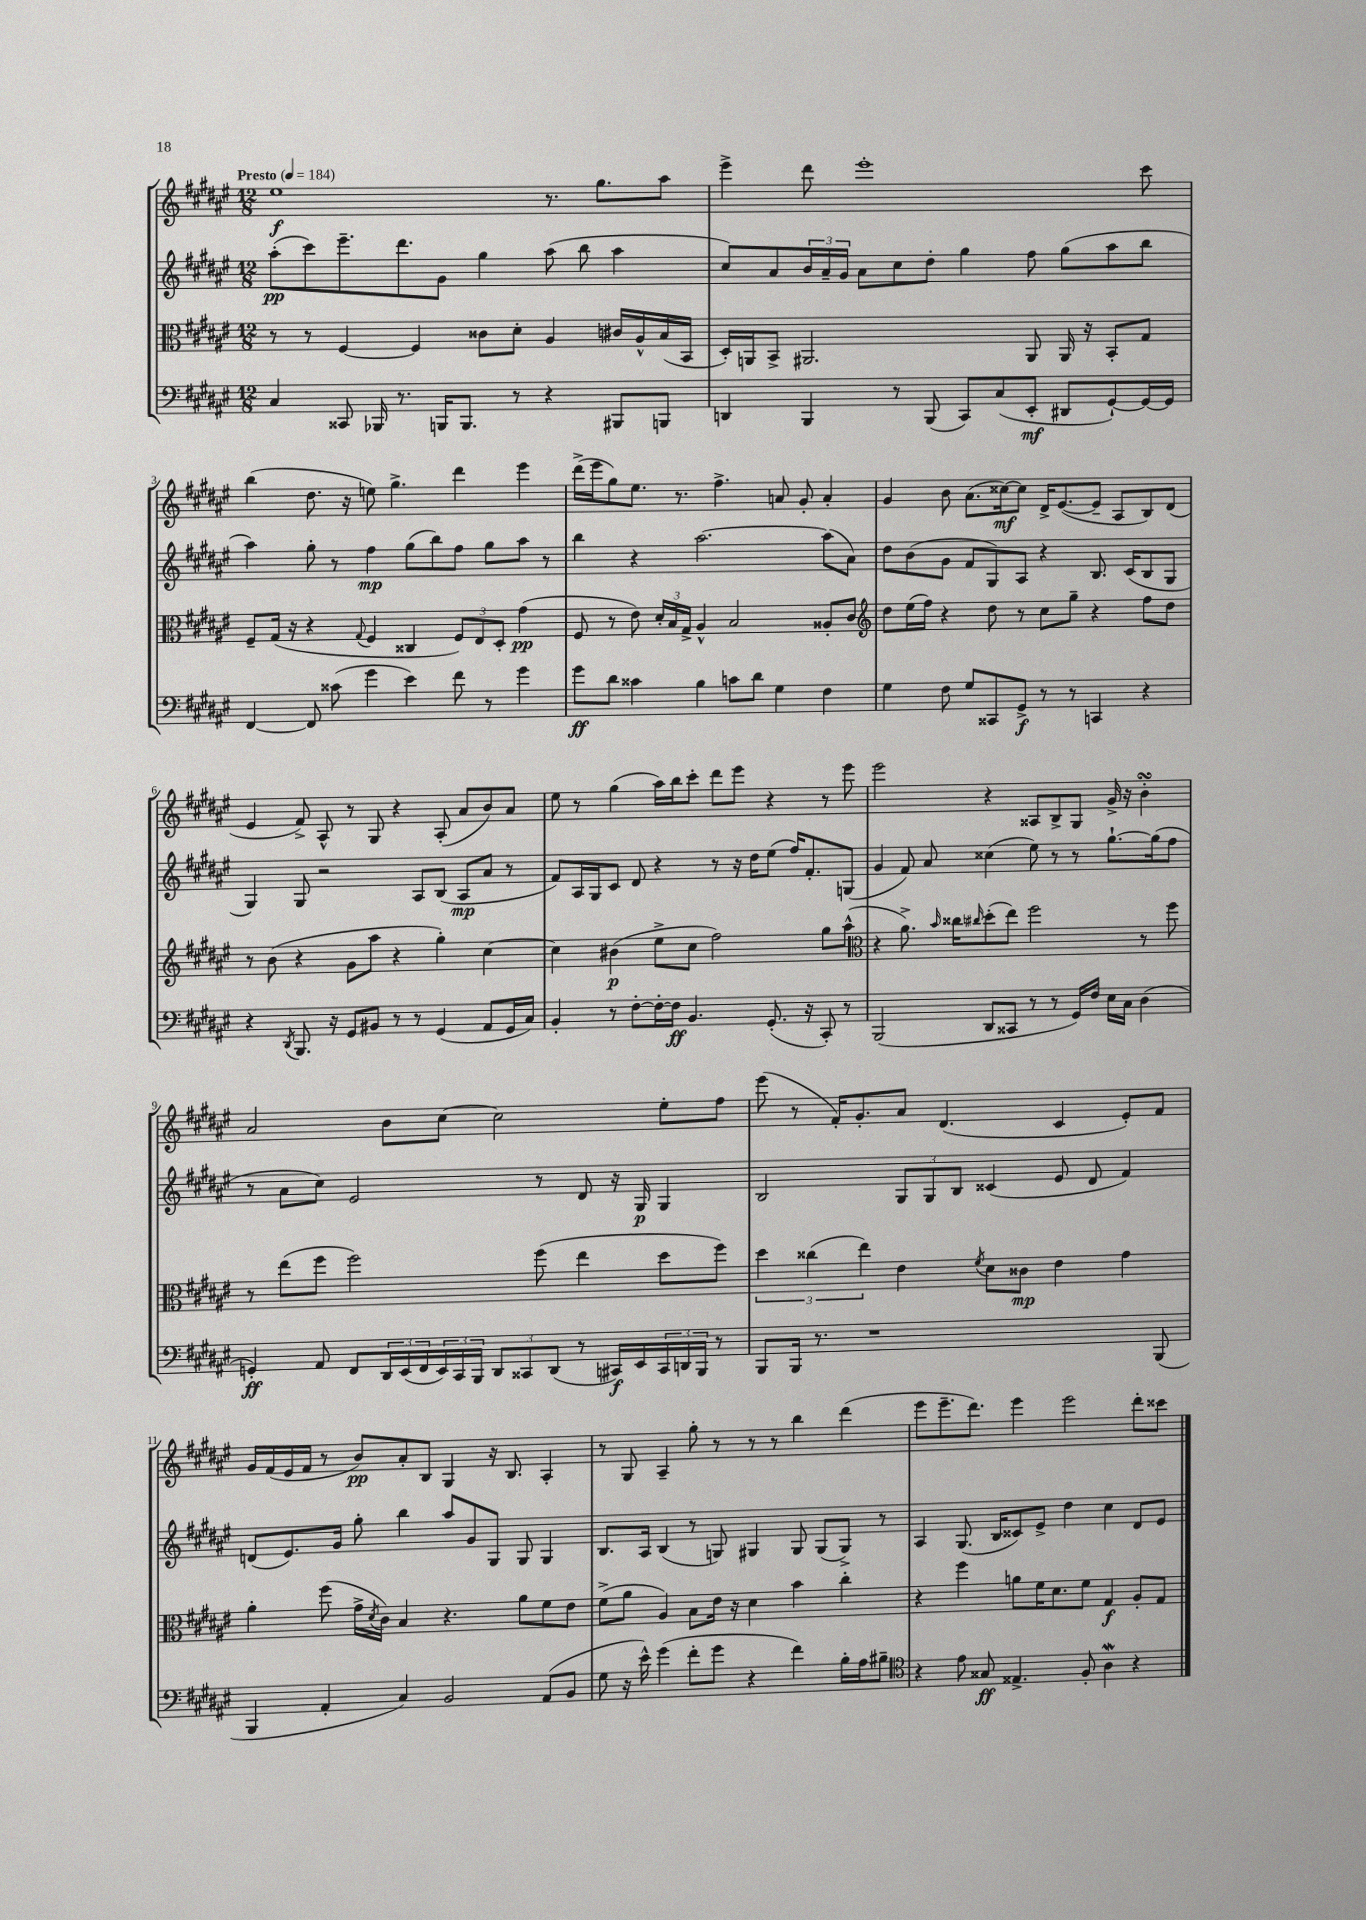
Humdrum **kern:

**kern	**dynam	**kern	**dynam	**kern	**dynam	**kern	**dynam
*part4	*part4	*part3	*part3	*part2	*part2	*part1	*part1
*staff4	*staff4	*staff3	*staff3	*staff2	*staff2	*staff1	*staff1
*clefF4	*	*clefC3	*	*clefG2	*	*clefG2	*
*k[f#c#g#d#a#e#]	*	*k[f#c#g#d#a#e#]	*	*k[f#c#g#d#a#e#]	*	*k[f#c#g#d#a#e#]	*
*M12/8	*	*M12/8	*	*M12/8	*	*M12/8	*
*MM184	*	*MM184	*	*MM184	*	*MM184	*
=1	=1	=1	=1	=1	=1	=1	=1
!	!	!	!	!	!	!LO:TX:a:B:t=Presto	!
4C#/	.	8r	.	(8aa#'\L	pp	1ee#	f
.	.	8r	.	8ccc#\)	.	.	.
8CC##X/	.	[4F#/	.	8.eee#~\	.	.	.
16BBB-X/	.	.	.	.	.	.	.
8.r	.	.	.	8.ddd#\	.	.	.
.	.	4F#/]	.	.	.	.	.
16BBBn/KL	.	.	.	8g#\J	.	.	.
8.BBB/J	.	.	.	.	.	.	.
.	.	8c##X\L	.	4gg#\	.	.	.
8r	.	8d#'\J	.	.	.	.	.
4r	.	4A#/	.	(8aa#\	.	8.r	.
.	.	.	.	8bb\	.	.	.
.	.	.	.	.	.	8.gg#\L	.
8BBB#X/L	.	16c#X/LL	.	4aa#\	.	.	.
.	.	16A#^^/	.	.	.	.	.
8BBBn/J	.	(16B/	.	.	.	8aa#\J	.
.	.	16BB/JJ	.	.	.	.	.
=2	=2	=2	=2	=2	=2	=2	=2
4DDn/	.	16D#'/LL)	.	8cc#/L)	.	4eee#^\	.
.	.	16AAn/J	.	.	.	.	.
.	.	8BB^/J	.	8a#/	.	.	.
4BBB/	.	2.AA#X/	.	24b/L	.	8ddd#\	.
.	.	.	.	24a#~/	.	.	.
.	.	.	.	24g#/JJ	.	.	.
.	.	.	.	8a#\L	.	1eee#'	.
8r	.	.	.	8cc#\	.	.	.
(8BBB/	.	.	.	8dd#'\J	.	.	.
8CC#/L)	.	.	.	4gg#\	.	.	.
(8C#/	.	.	.	.	.	.	.
8EE#'/J	mf	8AA#/	.	8ff#\	.	.	.
8DD#X/L	.	16AA#/	.	(8gg#\L	.	.	.
.	.	16r	.	.	.	.	.
[8GG#`/)	.	8BB'/L	.	8aa#\	.	.	.
16GG#/L_	.	8G#/J	.	8bb\J	.	8ccc#\	.
16GG#/JJ]	.	.	.	.	.	.	.
!!LO:LB:g=z
=3	=3	=3	=3	=3	=3	=3	=3
[4FF#/	.	8F#~/L	.	4aa#\)	.	(4bb\	.
.	.	(16G#/Jk	.	.	.	.	.
.	.	16r	.	.	.	.	.
8FF#/]	.	4r	.	8gg#'\	.	8.dd#\	.
(8c##X\	.	.	.	8r	.	.	.
.	.	.	.	.	.	16r	.
.	.	8qqG#/	.	.	.	.	.
4g#\	.	4F#/	.	4ff#\	mp	8een\)	.
.	.	.	.	.	.	4.gg#^\	.
4e#\)	.	4C##X/	.	(8gg#\L	.	.	.
.	.	.	.	8bb\)	.	.	.
8f#\	.	12F#/L)	.	8ff#\J	.	4ddd#\	.
.	.	12E#/	.	.	.	.	.
8r	.	.	.	8gg#\L	.	.	.
.	.	12D#'/J	.	.	.	.	.
4g#\	.	(4g#\	pp	8aa#\J	.	4eee#\	.
.	.	.	.	8r	.	.	.
=4	=4	=4	=4	=4	=4	=4	=4
8g#\L	ff	8F#/	.	4bb\	.	(16ddd#^\LL	.
.	.	.	.	.	.	16eee#\J	.
8d#\J	.	8r	.	.	.	8gg#\)	.
4c##X\	.	8e#\)	.	4r	.	8.ee#\J	.
.	.	24d#'/LL	.	.	.	.	.
.	.	24B/	.	.	.	.	.
.	.	.	.	.	.	8.r	.
.	.	24G#^/JJ	.	.	.	.	.
4B\	.	4A#^^/	.	[2.aa#\	.	.	.
.	.	.	.	.	.	4.ff#^\	.
8cn\L	.	2B/	.	.	.	.	.
8d#\J	.	.	.	.	.	.	.
4G#\	.	.	.	.	.	8an/	.
.	.	.	.	.	.	8g#'/	.
4F#\	.	8A##X'/L	.	(8aa#\L]	.	4a'/	.
.	.	8c#/J	.	8a#\J)	.	.	.
=5	=5	=5	=5	=5	=5	=5	=5
*	*	*clefG2	*	*	*	*	*
4G#\	.	8dd#\L	.	8dd#\L	.	4g#/	.
.	.	(16ee#\L	.	(8b\	.	.	.
.	.	16ff#\JJ)	.	.	.	.	.
8F#\	.	4r	.	8g#\J	.	8b\	.
8G#/L	.	.	.	8f#/L	.	(8.a#\L	.
8CC##X/	.	8dd#\	.	8G#/)	.	.	.
.	.	.	.	.	.	[16cc##X\k)	mf
8GG#^/J	f	8r	.	8A#/J	.	8cc##\J]	.
8r	.	8cc#\L	.	4r	.	16d#^/KL	.
.	.	.	.	.	.	([8.e#/	.
8r	.	8gg#~\J	.	.	.	.	.
4CCn/	.	4r	.	8.B/	.	8e#~/J]	.
.	.	.	.	.	.	8A#/L	.
.	.	.	.	(16c#/KL	.	.	.
4r	.	8ff#\L	.	8B/	.	8B/)	.
.	.	8dd#\J	.	8G#/J	.	(8d#/J	.
!!LO:LB:g=z
=6	=6	=6	=6	=6	=6	=6	=6
4r	.	8r	.	4G#/)	.	4e#/	.
.	.	(8b\	.	.	.	.	.
8qDD#/	.	.	.	.	.	.	.
8.BBB/	.	4r	.	8G#/	.	8f#^/)	.
.	.	.	.	2r	.	8A#^^/	.
16r	.	.	.	.	.	.	.
8GG#/L	.	8g#\L	.	.	.	8r	.
8BB#X/J	.	8aa#\J	.	.	.	8G#/	.
8r	.	4r	.	.	.	4r	.
8r	.	.	.	8A#/L	.	.	.
(4GG#/	.	4gg#'\)	.	(8B/J	.	(8A#'/	.
.	.	.	.	8A#/L	mp	8a#/L	.
8AA#/L	.	[4cc#\	.	8a#/J	.	8b/)	.
16GG#/L	.	.	.	8r	.	8a#/J	.
16C#/JJ)	.	.	.	.	.	.	.
=7	=7	=7	=7	=7	=7	=7	=7
4BB'/	.	4cc#\]	.	8f#/L)	.	8ee#\	.
.	.	.	.	16A#/L	.	8r	.
.	.	.	.	16G#/J	.	.	.
8r	.	(4b#X\	p	8c#/J	.	(4gg#\	.
[8F#'\L	.	.	.	8d#/	.	.	.
16F#'\L_	.	8ee#^\L	.	4r	.	16aa#\LL)	.
16F#\JJ]	ff	.	.	.	.	16bb\J	.
4.BB/	.	8cc#\J	.	.	.	8ccc#'\J	.
.	.	2ff#\)	.	8r	.	8ddd#\L	.
.	.	.	.	16r	.	8eee#\J	.
.	.	.	.	16dd#\KL	.	.	.
(8.GG#'/	.	.	.	(8ee#\J	.	4r	.
.	.	.	.	16ff#/KL)	.	.	.
16r	.	.	.	8.f#'/	.	.	.
8CC#'/)	.	8gg#\L	.	.	.	8r	.
8r	.	(8aa#^^\J	.	(8Gn/J	.	8eee#\	.
=8	=8	=8	=8	=8	=8	=8	=8
*	*	*clefC3	*	*	*	*	*
(2BBB/	.	4r	.	4g#/	.	2eee#\	.
.	.	8.a#^\)	.	8f#/)	.	.	.
.	.	.	.	8a#/	.	.	.
.	.	16qqb/	.	.	.	.	.
.	.	16cc##X\KL	.	.	.	.	.
.	.	16qqcc#X/	.	.	.	.	.
8DD#/L	.	(8dd#'\	.	(4cc##X\	.	4r	.
8CC##X/J	.	8ee#\J)	.	.	.	.	.
8r	.	2ff#\	.	8ee#\)	.	8A##X/L	.
8r	.	.	.	8r	.	8B^/	.
16GG#/LL)	.	.	.	8r	.	8G#/J	.
16F#/JJ	.	.	.	.	.	.	.
16E#\LL	.	.	.	[8.gg#`\L	.	16g#^/	.
16C#\JJ	.	.	.	.	.	16r	.
(4D#\	.	8r	.	.	.	4bsSSs'\	.
.	.	.	.	(16gg#\k]	.	.	.
.	.	8ff#\	.	8ff#\J	.	.	.
!!LO:LB:g=z
=9	=9	=9	=9	=9	=9	=9	=9
4GGn'/)	ff	8r	.	8r	.	2a#/	.
.	.	(8ee#\L	.	8a#\L	.	.	.
8AA#/	.	8ff#\J	.	8cc#\J)	.	.	.
8FF#/L	.	2ff#\)	.	2e#/	.	.	.
24DD#/L	.	.	.	.	.	8b\L	.
(24EE#/	.	.	.	.	.	.	.
24FF#/	.	.	.	.	.	.	.
24EE#/)	.	.	.	.	.	[8cc#\J	.
24CC#/	.	.	.	.	.	.	.
24BBB/JJ	.	.	.	.	.	.	.
12DD#/L	.	.	.	.	.	2cc#\]	.
12CC##X/	.	.	.	.	.	.	.
.	.	(8ff#\	.	8r	.	.	.
(12DD#/J	.	.	.	.	.	.	.
8r	.	4ee#\	.	8d#/	.	.	.
16CC#X/LL)	f	.	.	16r	.	.	.
16EE#/	.	.	.	16G#/	p	.	.
24CC#/	.	8dd#\L	.	4G#/	.	8ee#'\L	.
24DDn/	.	.	.	.	.	.	.
24BBB/JJ	.	.	.	.	.	.	.
8r	.	8ff#\J)	.	.	.	8ff#\J	.
=10	=10	=10	=10	=10	=10	=10	=10
8BBB/L	.	6dd#\	.	2B/	.	(8eee#\	.
16BBB/Jk	.	.	.	.	.	8r	.
.	.	(6cc##X\	.	.	.	.	.
8.r	.	.	.	.	.	.	.
.	.	.	.	.	.	16f#'/KL)	.
.	.	.	.	.	.	8.g#'/	.
.	.	6ee#\)	.	.	.	.	.
1r	.	.	.	.	.	.	.
.	.	4e#\	.	12G#/L	.	8a#/J	.
.	.	.	.	12G#/	.	.	.
.	.	.	.	.	.	(4.d#/	.
.	.	.	.	12B/J	.	.	.
.	.	8qf#/	.	.	.	.	.
.	.	8d#\L	.	(4c##X/	.	.	.
.	.	8c##X\J	mp	.	.	.	.
.	.	4e#\	.	8e#/	.	4c#/	.
.	.	.	.	8d#/	.	.	.
.	.	4g#\	.	4f#/)	.	8e#'/L)	.
(8BBB/	.	.	.	.	.	8f#/J	.
!!LO:LB:g=z
=11	=11	=11	=11	=11	=11	=11	=11
4BBB/	.	4a#'\	.	(8dn/L	.	16g#/LL	.
.	.	.	.	.	.	(16f#/	.
.	.	.	.	8.e#/)	.	16e#/	.
.	.	.	.	.	.	16f#/JJ	.
4AA#'/	.	(8ff#\	.	.	.	8r	.
.	.	.	.	16g#/Jk	.	.	.
.	.	16g#^\LL	.	8gg#'\	.	8b/L)	pp
.	.	8qd#/	.	.	.	.	.
.	.	16c#\JJ)	.	.	.	.	.
4C#/)	.	4B/	.	4bb\	.	8a#'/	.
.	.	.	.	.	.	8B/J	.
2BB/	.	4.r	.	8aa#/L	.	4G#/	.
.	.	.	.	8g#/	.	.	.
.	.	.	.	8G#/J	.	16r	.
.	.	.	.	.	.	8.B/	.
.	.	8a#\L	.	8G#/	.	.	.
(8AA#/L	.	8f#\	.	4G#/	.	4A#'/	.
8BB/J	.	8e#\J	.	.	.	.	.
=12	=12	=12	=12	=12	=12	=12	=12
8G#\	.	(8f#^\L	.	8.B/L	.	8r	.
16r	.	8a#\J	.	.	.	8G#/	.
16e#^^\)	.	.	.	16A#/Jk	.	.	.
(4g#\	.	4A#/)	.	(4B/	.	4A#~/	.
8f#'\L	.	8B\L	.	8r	.	8gg#'\	.
8g#\J	.	16e#\Jk	.	8Gn/)	.	8r	.
.	.	16r	.	.	.	.	.
4r	.	4d#\	.	4G#X/	.	8r	.
.	.	.	.	.	.	8r	.
4f#\)	.	4b\	.	8G#/	.	4bb\	.
.	.	.	.	(8G#/L	.	.	.
16B'\LL	.	4cc#'\	.	8G#^/J)	.	(4ddd#\	.
16A#\J	.	.	.	.	.	.	.
8B#X~\J	.	.	.	8r	.	.	.
=13	=13	=13	=13	=13	=13	=13	=13
*clefC4	*	*	*	*	*	*	*
4r	.	4r	.	4A#/	.	8eee#\L	.
.	.	.	.	.	.	8.eee#~\	.
8e#\	.	4ff#\	.	(8.G#/	.	.	.
.	.	.	.	.	.	8.ddd#\J)	.
8G##X/	ff	.	.	.	.	.	.
.	.	.	.	16B/KL	.	.	.
4.E##X^/	.	8an\L	.	8c##X/)	.	4eee#\	.
.	.	16f#\K	.	8e#^/J	.	.	.
.	.	8.d#\	.	.	.	.	.
.	.	.	.	4dd#\	.	2eee#\	.
8F#'/	.	8f#\J	.	.	.	.	.
4A#W\	.	4G#/	f	4cc#\	.	.	.
4r	.	8A#'/L	.	8d#/L	.	8ddd#'\L	.
.	.	8G#/J	.	8e#/J	.	8ccc##X\J	.
==	==	==	==	==	==	==	==
*-	*-	*-	*-	*-	*-	*-	*-
